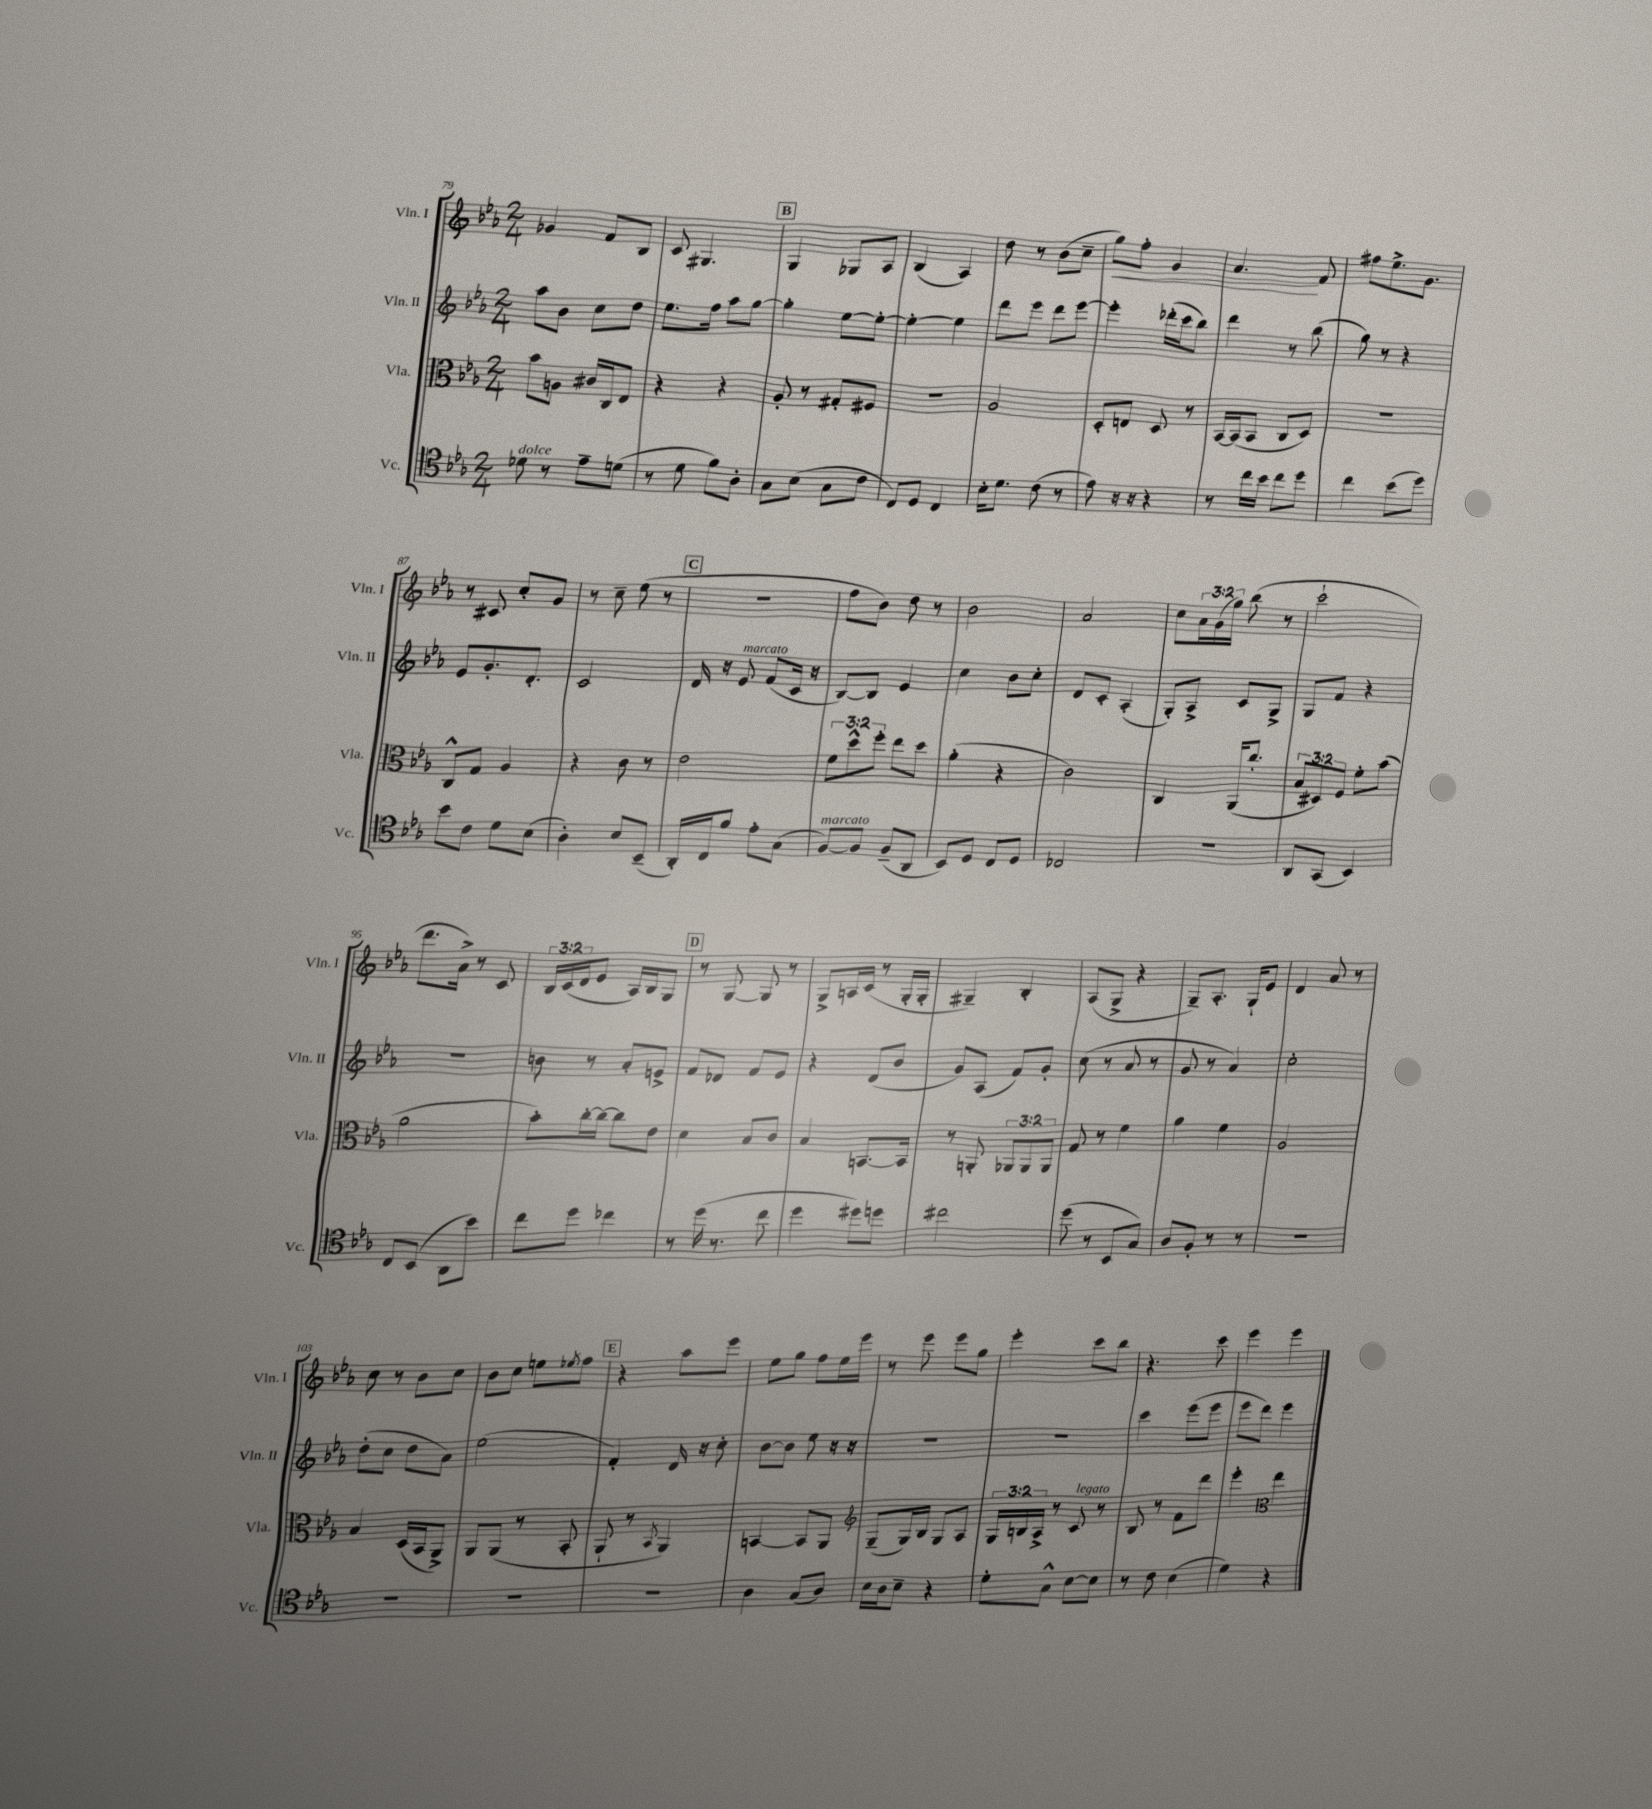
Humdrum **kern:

**kern	**kern	**kern	**kern	**dynam
*part4	*part3	*part2	*part1	*part1
*staff4	*staff3	*staff2	*staff1	*staff1
*I"Vc.	*I"Vla.	*I"Vln. II	*I"Vln. I	*
*I'Vc.	*I'Vla.	*I'Vln. II	*I'Vln. I	*
*clefC4	*clefC3	*clefG2	*clefG2	*
*k[b-e-a-]	*k[b-e-a-]	*k[b-e-a-]	*k[b-e-a-]	*
*M2/4	*M2/4	*M2/4	*M2/4	*
=79	=79	=79	=79	=79
!LO:TX:a:i:t=dolce	!	!	!	!
8d-X\	8b-\L	8aa-\L	4g-X/	.
8r	8An\J	8b-\J	.	.
8e-~\L	16c#X/LL	8cc\L	8f/L	.
.	16C/J	.	.	.
(8dn\J	8E-/J	8dd\J	8B-/J	.
=80	=80	=80	=80	=80
8r	4r	8.ee-\L	8c/	.
8d\	.	.	4.G#X/	.
.	.	16ff\Jk	.	.
8f\L)	4r	8aa-\L	.	.
8A-'\J	.	[8gg\J	.	.
!!LO:REH:place=s1:t=B
=81	=81	=81	=81	=81
8G\L	8A-'/	4gg'\]	4G/	.
(8B-\J	8r	.	.	.
8G\L	8G#X'/L	[8ee-\L	8G-X/L	.
8c\J	8F#X/J	8ee-'\J_	8A-/J	.
=82	=82	=82	=82	=82
8C/L)	2r	4ee-'\_	(4B-/	.
8D/J	.	.	.	.
4C/	.	4ee-\]	4A-/)	.
=83	=83	=83	=83	=83
16B-'\KL	2A-/	8ddd\L	8dd\	.
8.d\J	.	.	.	.
.	.	8eee-\J	8r	.
(8c\	.	8ddd\L	(8b-\L	.
8r	.	[8eee-\J	8cc~\J	.
=84	=84	=84	=84	=84
!	!	!	!	!LO:HP:b
8e-\)	8D'/L	4eee-'\]	8gg\L)	<
16r	8En/J	.	8ff'\J	.
16r	.	.	.	.
4r	8D/	(16ddd-X'\LL	4g/	.
.	.	16ccc\J	.	.
.	8r	8bb-\J)	.	.
=85	=85	=85	=85	=85
8r	[16BB-/LL	4ddd\	4.a-/	.
.	(16BB-/J]	.	.	.
16cc\LL	8BB-/J	.	.	.
16b-\JJ	.	.	.	.
8cc\L	8C/L	8r	.	.
8dd\J	8D/J)	(8bb-\	8f/	[
=86	=86	=86	=86	=86
4cc\	2r	8gg\)	8ff#X\L	.
.	.	8r	8.ee-^\	.
(8b-\L	.	4r	.	.
.	.	.	8.g\J	.
8dd\J)	.	.	.	.
!!LO:LB:g=z
=87	=87	=87	=87	=87
8b-\L	8C^^/L	8e-/L	8r	.
8c\J	8G/J	8.g'/	8c#X/	.
8d\L	4A-/	.	8cc'/L	.
.	.	8.d'/J	.	.
(8B-\J	.	.	8g/J	.
=88	=88	=88	=88	=88
4A-'\)	4r	2c/	8r	.
.	.	.	8cc~\	.
8B-/L	8c\	.	(8ee-\	.
(8BB-~/J	8r	.	8r	.
!!LO:REH:place=s1:t=C
=89	=89	=89	=89	=89
16AA-'/LL)	2e-\	16d/	2r	.
16C/J	.	16r	.	.
!	!	!LO:TX:a:i:t=marcato	!	!
8f/J	.	8e-/	.	.
8e-'\L	.	(8f/L	.	.
(8G\J	.	16c/Jk	.	.
.	.	16r	.	.
=90	=90	=90	=90	=90
!LO:TX:a:i:t=marcato	!	!	!	!
[8F/L)	12f\L	[8B-/L)	8ff\L	.
.	12dd^^\	.	.	.
8F/J]	.	8B-/J]	8b-\J)	.
.	12ff'\J	.	.	.
(8F~/L	8ee-\L	4e-/	8dd\	.
8AA-/J	8dd\J	.	8r	.
=91	=91	=91	=91	=91
8BB-/L)	(4a-'\	4cc\	2b-\	.
8D/J	.	.	.	.
8C/L	4r	8b-\L	.	.
8D/J	.	8cc'\J	.	.
=92	=92	=92	=92	=92
2C-X/	2c\)	8d/L	2a-/	.
.	.	8c'/J	.	.
.	.	(4A-'/	.	.
=93	=93	=93	=93	=93
2r	4C/	8G'/L)	8cc\L	.
.	.	8A-^/J	24a-\L	.
.	.	.	(24g\	.
.	.	.	24gg\JJ)	.
.	(16AA-/KL	8c/L	(8bb-\	.
.	8.cc'/J	.	.	.
.	.	8G^/J	8r	.
=94	=94	=94	=94	=94
8AA-/L	12B-/L	8G/L	2ccc`\	.
.	12D#X/)	.	.	.
(8GG/J	.	8f/J	.	.
.	12F/J	.	.	.
4BB-/)	8f'\L	4r	.	.
.	(8b-\J	.	.	.
!!LO:LB:g=z
=95	=95	=95	=95	=95
8C/L	2a-\	2r	8.ddd\L	.
(8BB-/J	.	.	.	.
.	.	.	16a-^\Jk)	.
8AA-\L	.	.	8r	.
8b-\J)	.	.	8c/	.
=96	=96	=96	=96	=96
8cc\L	8b-'\L)	8bn\	24B-/LL	.
.	.	.	(24c/	.
.	.	.	24d/J	.
8dd\J	[16cc'\L	8r	8e-/J	.
.	16cc\JJ_	.	.	.
4cc-X\	8cc\L]	8a-'/L	16A-/LL)	.
.	.	.	16B-/J	.
.	8e-\J	8en^/J	8G/J	.
!!LO:REH:place=s1:t=D
=97	=97	=97	=97	=97
8r	4d\	8f/L	8r	.
(16dd\	.	8d-X/J	[8G/	.
8.r	.	.	.	.
.	8B-/L	8f/L	8G/]	.
8cc\	8c/J	8e-/J	8r	.
=98	=98	=98	=98	=98
4dd\	4B-/	4r	8G^/L	.
.	.	.	16An/L	.
.	.	.	(16c/JJ	.
8dd#X\L)	[8.BBn/L	(8d/L	8r	.
8ddn\J	.	8b-/J	16G'/LL	.
.	16BB/Jk]	.	16G'/JJ	.
=99	=99	=99	=99	=99
2cc#X\	8r	8g/L)	4G#X~/)	.
.	8AAn'/	(8A-/J	.	.
.	12AA-X/L	8f/L)	4B-'/	.
.	12AA-/	.	.	.
.	.	8g'/J	.	.
.	12AA-/J	.	.	.
=100	=100	=100	=100	=100
(8dd\	8G/	(8cc\	(8A-/L	.
8r	8r	8r	8G^/J	.
8BB-/L	4f\	8a-/	4r	.
8G/J)	.	8r	.	.
=101	=101	=101	=101	=101
8A-/L	4a-\	8g/	8G~/L)	.
8F'/J	.	8r	8.A-'/J	.
8r	4f\	4a-/)	.	.
.	.	.	16G`/KL	.
8r	.	.	8e-/J	.
=102	=102	=102	=102	=102
2r	2A-/	2cc'\	4d/	.
.	.	.	8a-/	.
.	.	.	8r	.
!!LO:LB:g=z
=103	=103	=103	=103	=103
2r	4B-/	(8dd'\L	8cc\	.
.	.	8cc\J	8r	.
.	(16D/LL	8dd\L	8b-\L	.
.	16BB-/J	.	.	.
.	8AA-^/J)	8a-\J)	8cc\J	.
=104	=104	=104	=104	=104
2r	8AA-/L	(2ee-\	8b-\L	.
.	(8AA-/J	.	8cc\J	.
.	8r	.	8een\L	.
.	.	.	8qee-X/	.
.	8BB-'/	.	8ff\J	.
!!LO:REH:place=s1:t=E
=105	=105	=105	=105	=105
2r	8AA-`/	4f'/)	4r	.
.	8r	.	.	.
.	8qBB-/	.	.	.
.	4AA-/)	16d/	8aa-\L	.
.	.	16r	.	.
.	.	8cc'\	8eee-\J	.
=106	=106	=106	=106	=106
4A-\	[4BBn/	[8b-\L	8ee-\L	.
.	.	8b-\J]	8gg\J	.
(8G/L	8BB/L]	8ee-\	8ff\L	.
8A-/J)	8AA-/J	16r	16ee-\L	.
.	.	16r	16eee-\JJ	.
=107	=107	=107	=107	=107
*	*clefG2	*	*	*
16B-\LL	(8G~/L	2r	8r	.
16A-\J	.	.	.	.
8B-~\J	16G/L)	.	8eee-\	.
.	16B-/JJ	.	.	.
4r	8G/L	.	8eee-\L	.
.	8A-/J	.	8gg\J	.
=108	=108	=108	=108	=108
8d'\L	24G/LL	2r	4eee-'\	.
.	24Bn/	.	.	.
.	24A-^/JJ	.	.	.
8G^^\J	8r	.	.	.
!	!LO:TX:a:i:t=legato	!	!	!
[8B-\L	8c/	.	8ccc\L	.
8B-\J]	8r	.	8bb-\J	.
=109	=109	=109	=109	=109
8r	8B-/	4ccc\	4.r	.
8c\	8r	.	.	.
(4B-\	8f\L	(8eee-\L	.	.
.	8ddd\J	8eee-\J	8ccc\	.
=110	=110	=110	=110	=110
4d\)	4eee-'\	8eee-\L	4eee-\	.
.	.	8ddd\J)	.	.
*	*clefC3	*	*	*
4r	4ee-\	4eee-\	4eee-\	.
==	==	==	==	==
*-	*-	*-	*-	*-
